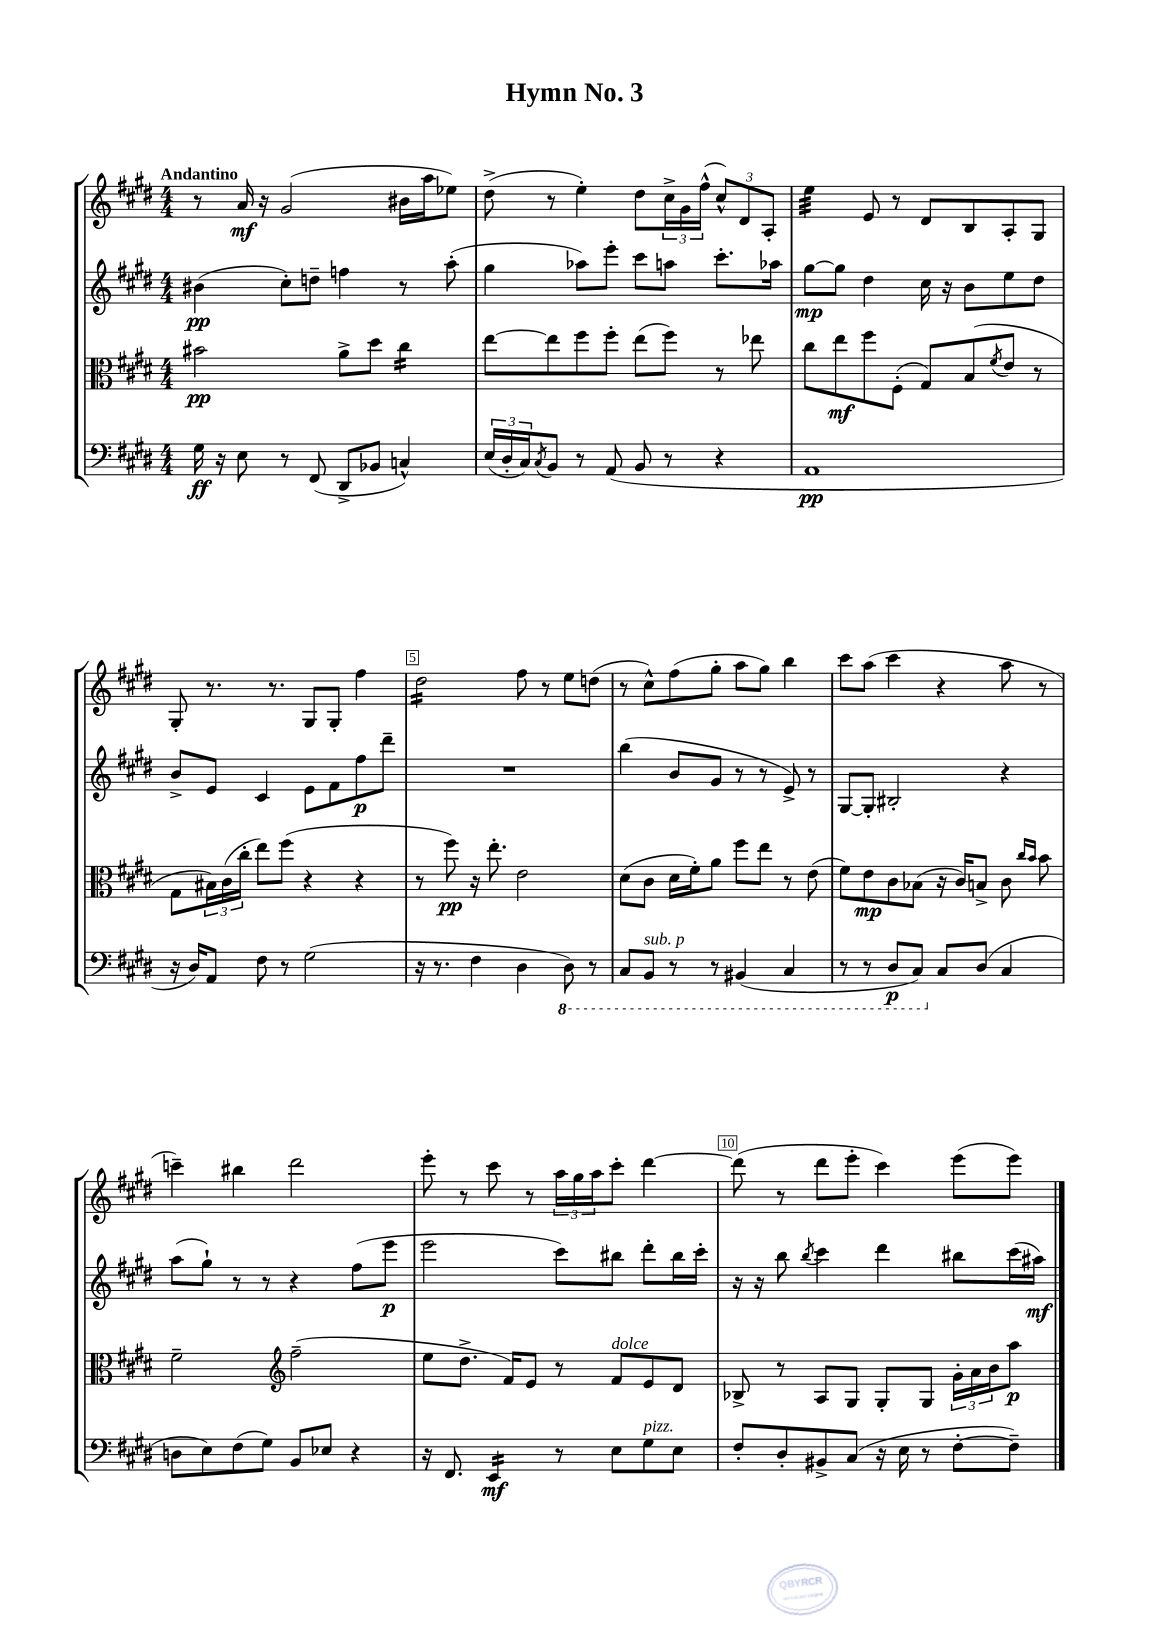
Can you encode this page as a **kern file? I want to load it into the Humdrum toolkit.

**kern	**dynam	**kern	**dynam	**kern	**dynam	**kern	**dynam
*part4	*part4	*part3	*part3	*part2	*part2	*part1	*part1
*staff4	*staff4	*staff3	*staff3	*staff2	*staff2	*staff1	*staff1
*clefF4	*	*clefC3	*	*clefG2	*	*clefG2	*
*k[f#c#g#d#]	*	*k[f#c#g#d#]	*	*k[f#c#g#d#]	*	*k[f#c#g#d#]	*
*M4/4	*	*M4/4	*	*M4/4	*	*M4/4	*
=1	=1	=1	=1	=1	=1	=1	=1
!	!	!	!	!	!	!LO:TX:a:B:t=Andantino	!
16G#\	ff	2b#X\	pp	(4b#X\	pp	8r	.
16r	.	.	.	.	.	.	.
8E\	.	.	.	.	.	16a/	mf
.	.	.	.	.	.	16r	.
8r	.	.	.	8cc#'\L)	.	(2g#/	.
(8FF#/	.	.	.	8ddn~\J	.	.	.
8DD#^/L	.	8a^\L	.	4ffn\	.	.	.
8BB-X/J	.	8dd#\J	.	.	.	.	.
*	*	*tremolo	*	*	*	*	*
4Cn^^/)	.	16cc#\LL	.	8r	.	16b#X\LL	.
.	.	16cc#\	.	.	.	16aa\J	.
.	.	16cc#\	.	(8aa'\	.	8ee-X\J)	.
.	.	16cc#\JJ	.	.	.	.	.
*	*	*Xtremolo	*	*	*	*	*
=2	=2	=2	=2	=2	=2	=2	=2
(24E/LL	.	[8ee\L	.	4gg#\	.	(8dd#^\	.
24D#'/	.	.	.	.	.	.	.
24C#/J)	.	.	.	.	.	.	.
8qC#/	.	.	.	.	.	.	.
8BB/J	.	8ee\]	.	.	.	8r	.
8r	.	8ff#\	.	8aa-X\L)	.	4ee'\)	.
(8AA/	.	8ff#'\J	.	8eee'\J	.	.	.
8BB/	.	(8ee\L	.	8ccc#\L	.	8dd#\L	.
8r	.	8ff#\J)	.	8aan\J	.	24cc#^\L	.
.	.	.	.	.	.	24g#\	.
.	.	.	.	.	.	(24ff#^^\JJ	.
4r	.	8r	.	8.ccc#'\L	.	12cc#^^/L)	.
.	.	.	.	.	.	12d#/	.
.	.	8ee-X\	.	.	.	.	.
.	.	.	.	.	.	12A'/J	.
.	.	.	.	16aa-X\Jk	.	.	.
=3	=3	=3	=3	=3	=3	=3	=3
*	*	*	*	*	*	*tremolo	*
1AA	pp	8cc#\L	.	[8gg#\L	mp	32ee\LLL	.
.	.	.	.	.	.	32ee\	.
.	.	.	.	.	.	32ee\	.
.	.	.	.	.	.	32ee\	.
.	.	8ee\	mf	8gg#\J]	.	32ee\	.
.	.	.	.	.	.	32ee\	.
.	.	.	.	.	.	32ee\	.
.	.	.	.	.	.	32ee\JJJ	.
*	*	*	*	*	*	*Xtremolo	*
.	.	8ff#\	.	4dd#\	.	8e/	.
.	.	(8F#'\J	.	.	.	8r	.
.	.	8G#/L)	.	16cc#\	.	8d#/L	.
.	.	.	.	16r	.	.	.
.	.	(8B/	.	8b\L	.	8B/	.
.	.	8qf#/	.	.	.	.	.
.	.	8e/J	.	8ee\	.	8A'/	.
.	.	8r	.	8dd#\J	.	8G#/J	.
!!LO:LB:g=z
=4	=4	=4	=4	=4	=4	=4	=4
16r	.	8G#\L	.	8b^/L	.	8G#'/	.
16D#/KL)	.	.	.	.	.	.	.
8AA/J	.	24B#X\L)	.	8e/J	.	8.r	.
.	.	(24c#\	.	.	.	.	.
.	.	24cc#'\JJ	.	.	.	.	.
8F#\	.	8ee\L)	.	4c#/	.	.	.
.	.	.	.	.	.	8.r	.
8r	.	(8ff#\J	.	.	.	.	.
(2G#\	.	4r	.	8e\L	.	8G#/L	.
.	.	.	.	8f#\	.	8G#'/J	.
.	.	4r	.	8ff#\	p	4ff#\	.
.	.	.	.	8ddd#~\J	.	.	.
=5	=5	=5	=5	=5	=5	=5	=5
*	*	*	*	*	*	*tremolo	*
16r	.	8r	.	1r	.	16dd#\LL	.
8.r	.	.	.	.	.	16dd#\	.
.	.	8ff#\)	pp	.	.	16dd#\	.
.	.	.	.	.	.	16dd#\	.
4F#\	.	16r	.	.	.	16dd#\	.
.	.	8.ee'\	.	.	.	16dd#\	.
.	.	.	.	.	.	16dd#\	.
.	.	.	.	.	.	16dd#\JJ	.
*	*	*	*	*	*	*Xtremolo	*
4D#\	.	2e\	.	.	.	8ff#\	.
.	.	.	.	.	.	8r	.
*8ba	*	*	*	*	*	*	*
8DD#\)	.	.	.	.	.	8ee\L	.
8r	.	.	.	.	.	(8ddn\J	.
=6	=6	=6	=6	=6	=6	=6	=6
8CC#/L	.	(8d#\L	.	(4bb\	.	8r	.
!LO:TX:a:i:t=sub. p	!	!	!	!	!	!	!
8BBB/J	.	8c#\J	.	.	.	8cc#^^\L)	.
8r	.	16d#\LL	.	8b/L	.	(8ff#\	.
.	.	16f#'\J)	.	.	.	.	.
8r	.	8a\J	.	8g#/J	.	8gg#'\J	.
(4BBB#X/	.	8ff#\L	.	8r	.	8aa\L	.
.	.	8ee\J	.	8r	.	8gg#\J)	.
4CC#/	.	8r	.	8e^/)	.	4bb\	.
.	.	(8e\	.	8r	.	.	.
=7	=7	=7	=7	=7	=7	=7	=7
8r	.	8f#\L)	.	[8G#/L	.	8ccc#\L	.
8r	.	8e\	mp	8G#'/J]	.	(8aa\J	.
8DD#/L	p	8c#\	.	2B#X'/	.	4ccc#\	.
8CC#/J)	.	(8B-X\J	.	.	.	.	.
*X8ba	*	*	*	*	*	*	*
8C#/L	.	16r	.	.	.	4r	.
.	.	16c#/KL)	.	.	.	.	.
(8D#/J	.	8Bn^/J	.	.	.	.	.
4C#/	.	8c#\	.	4r	.	8aa\	.
.	.	16qqcc#/LL	.	.	.	.	.
.	.	16qqb/JJ	.	.	.	.	.
.	.	8b\	.	.	.	8r	.
!!LO:LB:g=z
=8	=8	=8	=8	=8	=8	=8	=8
8Dn\L	.	2f#~\	.	(8aa\L	.	4cccn~\)	.
8E\)	.	.	.	8gg#`\J)	.	.	.
(8F#\	.	.	.	8r	.	4bb#X\	.
8G#\J)	.	.	.	8r	.	.	.
*	*	*clefG2	*	*	*	*	*
8BB/L	.	(2ff#~\	.	4r	.	2ddd#\	.
8E-X/J	.	.	.	.	.	.	.
4r	.	.	.	(8ff#\L	.	.	.
.	.	.	.	8eee\J	p	.	.
=9	=9	=9	=9	=9	=9	=9	=9
16r	.	8ee\L	.	2eee\	.	8eee'\	.
8.FF#/	.	.	.	.	.	.	.
.	.	8.dd#^\J	.	.	.	8r	.
*tremolo	*	*	*	*	*	*	*
16EE/LL	mf	.	.	.	.	8ccc#\	.
16EE/	.	16f#/KL)	.	.	.	.	.
16EE/	.	8e/J	.	.	.	8r	.
16EE/JJ	.	.	.	.	.	.	.
*Xtremolo	*	*	*	*	*	*	*
8r	.	8r	.	8ccc#\L)	.	24aa\LL	.
.	.	.	.	.	.	24gg#\	.
.	.	.	.	.	.	24aa\J	.
!	!	!LO:TX:a:i:t=dolce	!	!	!	!	!
8E\L	.	8f#/L	.	8bb#X\J	.	8ccc#'\J	.
!LO:TX:a:i:t=pizz.	!	!	!	!	!	!	!
8G#\	.	8e/	.	8ddd#'\L	.	[4ddd#\	.
8E\J	.	8d#/J	.	16bb#\L	.	.	.
.	.	.	.	16ccc#'\JJ	.	.	.
=10	=10	=10	=10	=10	=10	=10	=10
8F#'/L	.	8B-X^/	.	16r	.	(8ddd#\]	.
.	.	.	.	16r	.	.	.
8D#'/	.	8r	.	8bb\	.	8r	.
.	.	.	.	8qbb/	.	.	.
8BB#X^/	.	8A/L	.	4ccc#\	.	8ddd#\L	.
(8C#/J	.	8G#/J	.	.	.	8eee'\J	.
16r	.	8G#'/L	.	4ddd#\	.	4ccc#\)	.
16E\	.	.	.	.	.	.	.
8r	.	8G#/J	.	.	.	.	.
[8F#'\L	.	24g#'\LL	.	8bb#X\L	.	(8eee\L	.
.	.	24a\	.	.	.	.	.
.	.	24b\J	.	.	.	.	.
8F#~\J])	.	8aa\J	p	(16ccc#\L	.	8eee\J)	.
.	.	.	.	16aa#X\JJ)	mf	.	.
==	==	==	==	==	==	==	==
*-	*-	*-	*-	*-	*-	*-	*-
